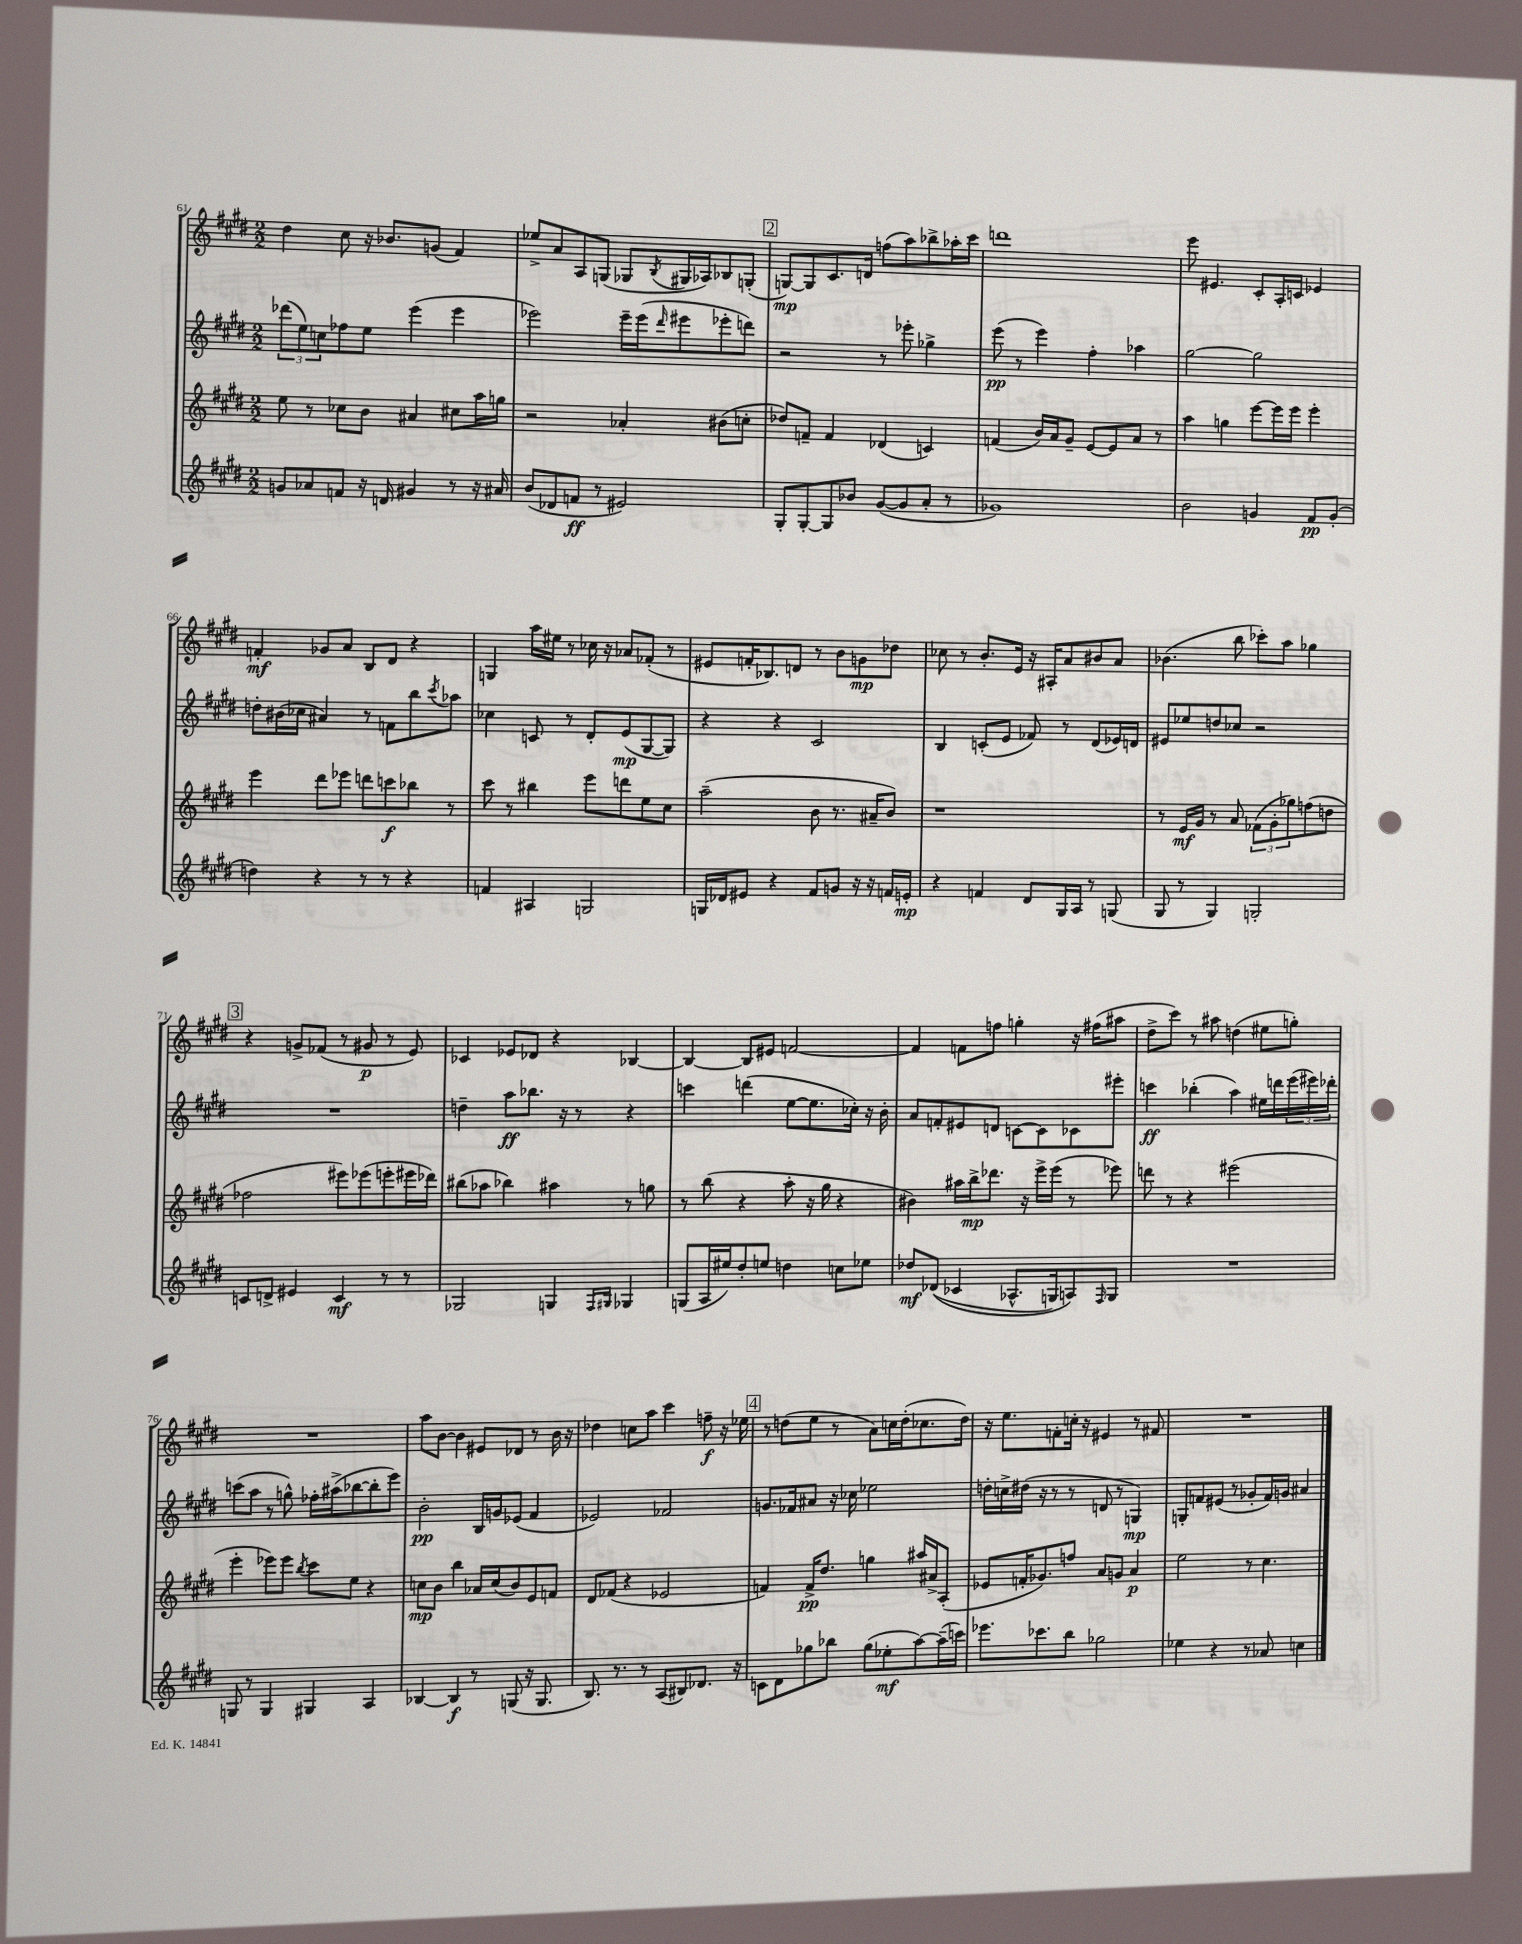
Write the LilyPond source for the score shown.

<<
\new StaffGroup <<
\new Staff = "s0" {
    \clef treble \key e \major \numericTimeSignature \time 2/2
    dis''4 cis''8 r16 bes'8. g'8( fis'4) |
    ees''8-> a'8 a8 g8( ges8 \acciaccatura { b8 } gis16 aes16) bes8 g8-.( |
    \mark \markup { \box "2" } g8~\mp) g8 cis'8. d'16 f''8( a''8) bes''8-> aes''16-. cis'''16 |
    d'''1 |
    e'''8 eis'4. cis'8-. a16-. c'16 ees'4 |
    f'4-.\mf ges'8 a'8 b8 dis'8 r4 |
    g4 a''16 eis''16 r8 ces''16 r16 aes'8 fes'8-.( r8 |
    eis'8 f'16-. bes8.) d'8 r8 b'8 g'8\mp des''8 |
    ces''8 r8 b'8.-. e'16 r16 ais16-. a'8 bis'8 a'8 |
    bes'4.( b''8 ces'''8-.) a''8 ges''4 |
    \mark \markup { \box "3" } r4 g'8-> fes'8( r8 gis'8\p r8 e'8) |
    ces'4 ees'8 des'8 r4 bes4~ |
    bes4~ bes8 eis'8 f'2~ |
    f'4 f'8 f''8 g''4-. r16 fis''16( ais''8 |
    dis''8-> cis'''8) r8 ais''8 d''4( eis''8 g''8-.) |
    R1 |
    a''8 b'8~ b'4 eis'8 des'8 r8 b'16 r16 |
    des''4 c''8 a''8 cis'''4 f''8--\f r16 ees''16 |
    \mark \markup { \box "4" } r8 d''8( e''8 r8 a'8) c''16 d''16-.( ces''8. d''16) |
    r16 e''8. f'8-. c''16-. r16 eis'4 r8 fis'8 |
    R1 \bar "|." |
}
\new Staff = "s1" {
    \clef treble \key e \major \numericTimeSignature \time 2/2
    \tuplet 3/2 { des'''8( e''8) c''8 } fes''8 e''8 e'''4( e'''4 |
    ees'''2) ees'''16-- ees'''16( \grace { dis'''16 } eis'''8 ees'''8-. d'''8) |
    \mark \markup { \box "2" } r2 r8 ees'''8-. ges''4-> |
    e'''8\pp( r8 e'''4) fis''4-. aes''4 |
    gis''2~ gis''2 |
    d''8-. bis'16( ces''16 ais'4) r8 f'8 b''8 \acciaccatura { cis'''8 } aes''8 |
    ces''4 c'8 r8 dis'8-. e'8\mp( gis8~ gis8) |
    r4 r4 cis'2 |
    b4 c'8-.( e'8 fes'8) r8 dis'8( ees'16) d'16 |
    eis'8 ees''8 d''8 ces''8 r2 |
    \mark \markup { \box "3" } R1 |
    d''4-- a''8\ff bes''8. r16 r8 r4 |
    c'''4 d'''4( e''8~ e''8. ces''16-.) r16 b'16-. |
    a'8 f'8-. eis'8 d'8 c'8~ c'8 ces'8 eis'''8-. |
    c'''4\ff bes''4-.( a''4) eis''16 d'''16 \tuplet 3/2 { e'''16( eis'''16) des'''16-. } |
    c'''8( a''8 r8 g''8-^) fes''16-. ais''16->( bes''8~ bes''8-. e'''8) |
    b'2-.\pp b16 g'16 ees'8( fis'4 |
    ees'2) fes'2 |
    \mark \markup { \box "4" } g'8. fes'16 ais'8 r16 ces''16 ees''2 |
    d''16-. c''16-> dis''16( r16 r8 r8 d'8 r8 g4\mp) |
    g8-. f'8 eis'8( r8 ges'8-. f'16) g'16 ais'4 \bar "|." |
}
\new Staff = "s2" {
    \clef treble \key e \major \numericTimeSignature \time 2/2
    e''8 r8 ces''8 b'8 ais'4 cis''8 a''16 g''16 |
    r2 aes'4-. bis'8( c''8-. |
    \mark \markup { \box "2" } des''8) f'8-- f'4 des'4( c'4) |
    f'4( b'16) a'16 gis'8-- e'8~ e'8 a'8 r8 |
    a''4 g''4 e'''8~ e'''16 e'''16 e'''4-. |
    e'''4 dis'''8 ees'''8 d'''8 c'''8\f bes''8 r8 |
    cis'''8 r8 bis''4 e'''8 d'''8 e''8 cis''8 |
    a''2--( b'8 r8. ais'16-- b'8) |
    r1 |
    r8 e'16\mf gis'16 r8 a'8 \tuplet 3/2 { fes'8( gis'8-. ges''8) } f''8( d''8 |
    \mark \markup { \box "3" } fes''2 eis'''8) ees'''8( e'''8-. eis'''16 des'''16) |
    bis''8( aes''8 bes''4) ais''4 r8 g''8 |
    r8 b''8( r4 a''8-. r16 gis''16 r4 |
    bis'4) ais''16 b''16->\mp des'''8. r16 e'''16-> e'''16( r8 ees'''8) |
    d'''8 r8 r4 eis'''2( |
    e'''4-. ees'''8) ees'''8 \acciaccatura { b''8 } cis'''8 e''8 r4 |
    c''8\mp b'8 b''4 aes'16 c''16( b'8) e'8 f'8 |
    dis'8 fes'8( r4 ees'2 |
    \mark \markup { \box "4" } f'4) f'16->\pp dis''8. g''4 ais''16 ais'16-> a8-.( |
    ees'8 f'16-. ges'8.) f''8 a'8 g'8 a'4\p |
    e''2 r8 cis''4. \bar "|." |
}
\new Staff = "s3" {
    \clef treble \key e \major \numericTimeSignature \time 2/2
    g'8 aes'8 f'8 r16 d'16 gis'4 r8 r16 ais'16 |
    b'8( des'8 f'8\ff r8 eis'2) |
    \mark \markup { \box "2" } gis8-. gis8~-. gis8 bes'8 gis'8~( gis'8 a'8-. r8 |
    ges'1) |
    b'2 g'4 fis'8\pp g'8-.( |
    d''4) r4 r8 r8 r4 |
    f'4 ais4 g2 |
    g16 des'16 eis'8 r4 fis'8 g'8 r16 r16 f'16 e'16-.\mp |
    r4 f'4 dis'8 gis16 a16 r8 g8( |
    gis8 r8 gis4) g2-. |
    \mark \markup { \box "3" } c'8 d'8-> eis'4 c'4\mf r8 r8 |
    ges2 g4 \grace { fis16 gis16 } ges4 |
    g8( a16 eis''16) dis''8-. e''8 d''4 c''8 ees''8 |
    des''8\mf des'8(\( ces'4 aes8.-^ g16) a8\) \grace { fis16 } g8 |
    R1 |
    g8 r8 g4 gis4 a4 |
    bes4~ bes4\f r8 g8( r16 g8. |
    b8.) r8. r8 a8( bis8) des'8. r16 |
    \mark \markup { \box "4" } c'8 dis'8 ges''8 bes''8 ges''8( ees''8-.\mf a''8~) a''16--( c'''16) |
    ees'''8. ces'''8. b''8 ges''2 |
    ees''4 r4 r8 aes'8 c''4 \bar "|." |
}
>>
>>
\layout { \context { \Score currentBarNumber = #61 } }
